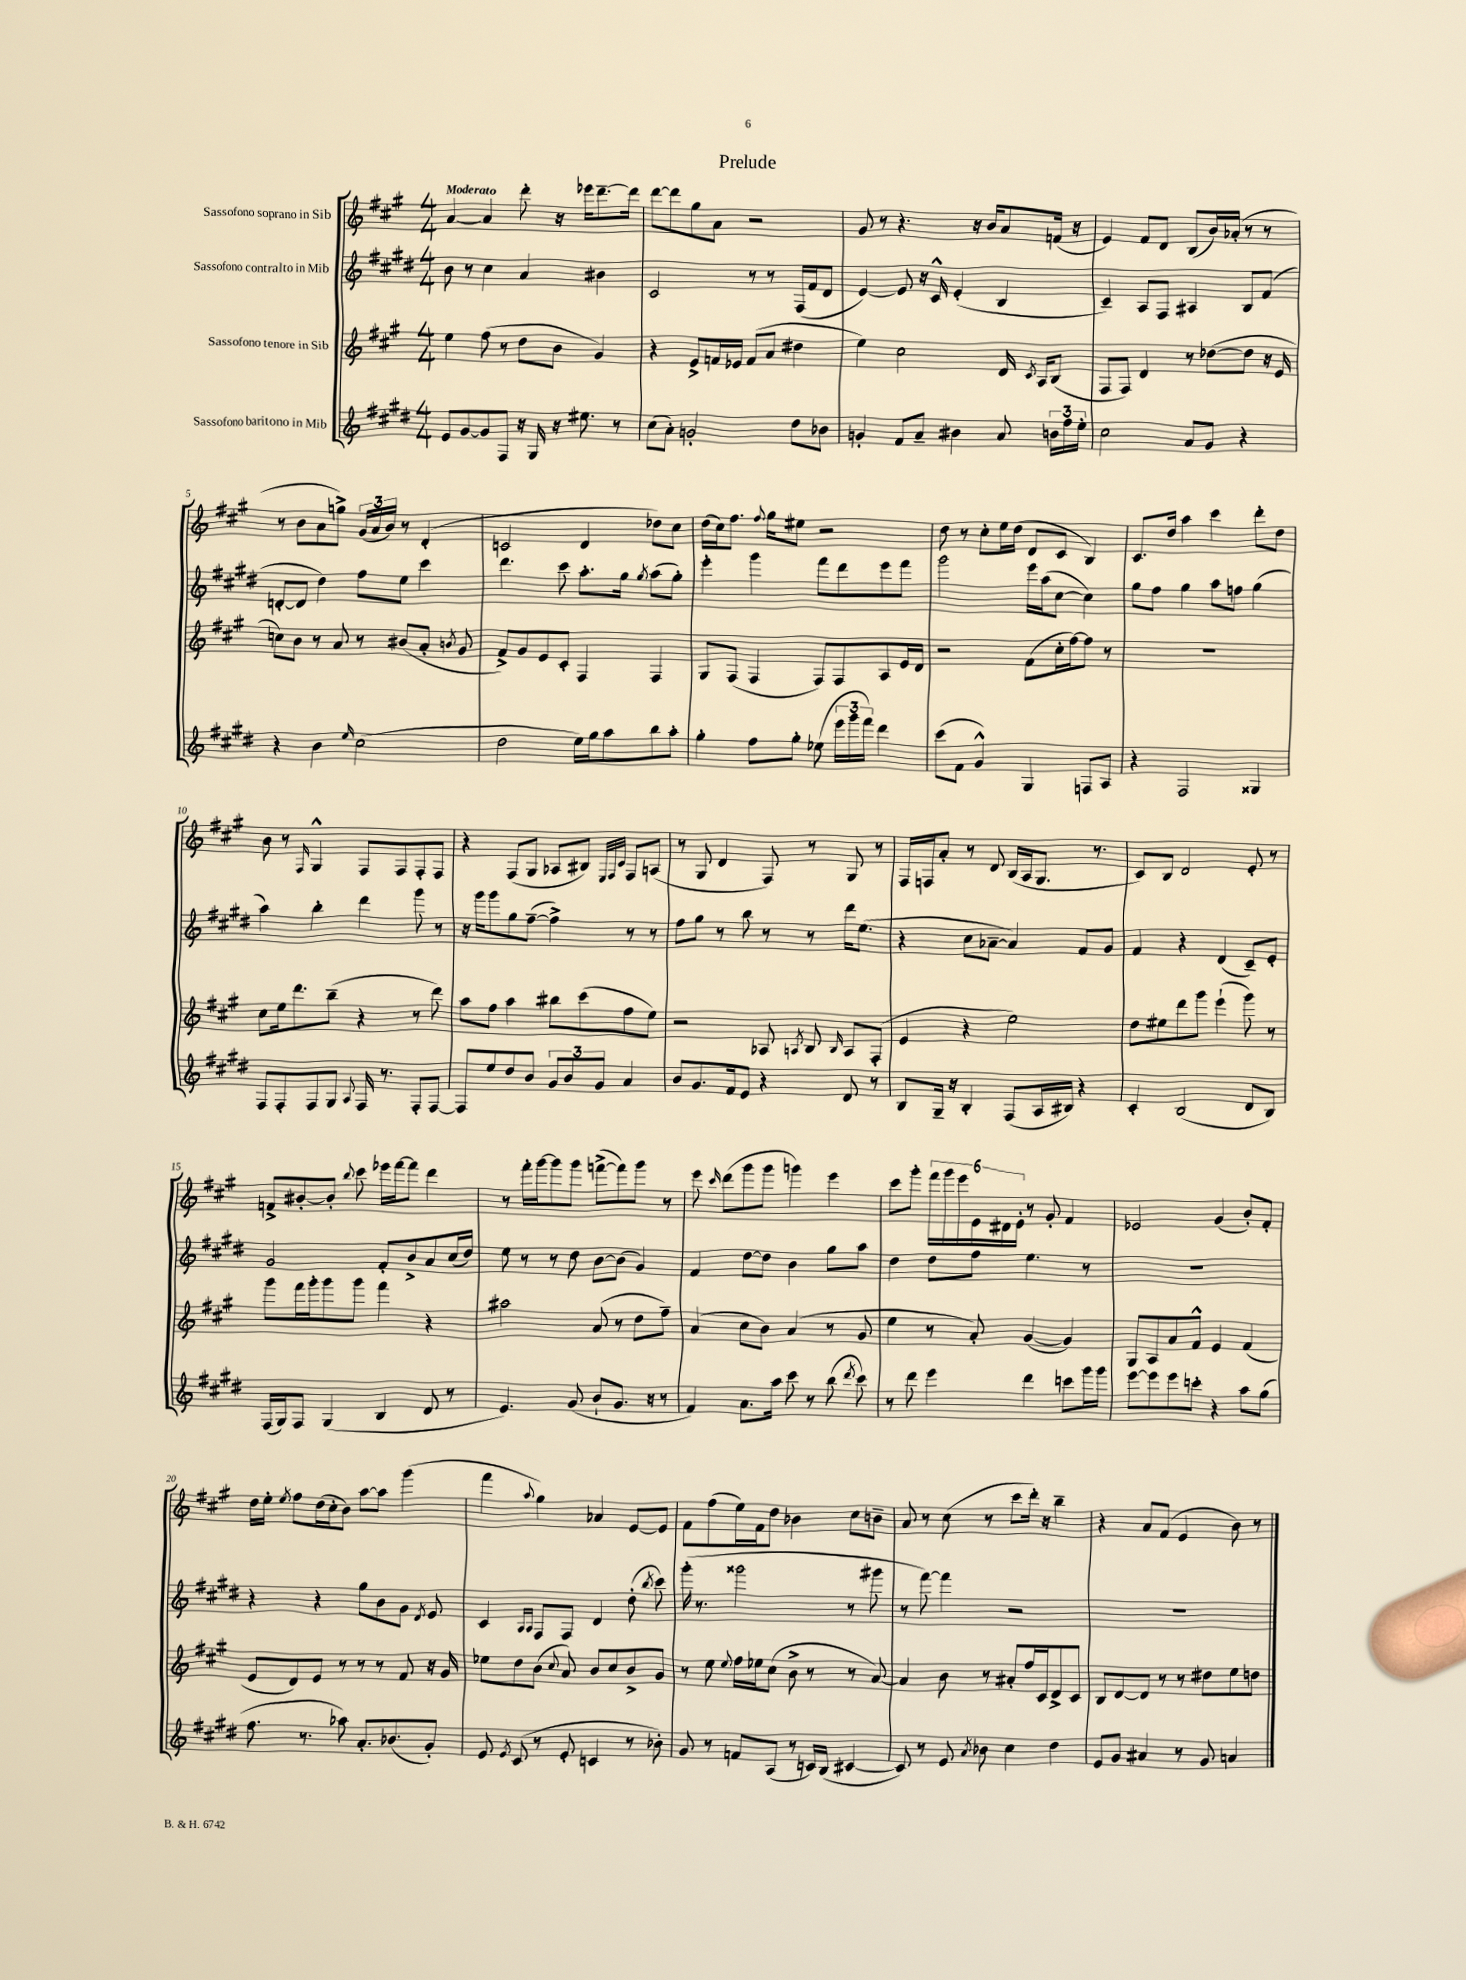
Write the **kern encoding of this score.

**kern	**kern	**kern	**kern
*staff4	*staff3	*staff2	*staff1
*clefG2	*clefG2	*clefG2	*clefG2
*k[f#c#g#d#]	*k[f#c#g#]	*k[f#c#g#d#]	*k[f#c#g#]
*M4/4	*M4/4	*M4/4	*M4/4
8e/L	4ee\	8b\	[4a/
[8g#/	.	8r	.
8g#/]	(8ff#\	4cc#\	4a/]
8F#/J	8r	.	.
16r	8dd\L	4a/	8ddd'\
16G#/	.	.	.
16r	8b\J	.	16r
8.ee#\	.	.	16eee-\LK
.	4g#/)	4b#\	[8.ddd~\
8r	.	.	.
.	.	.	16ddd\]Jk
=	=	=	=
(8cc#\L	4r	2c#/	[8ddd\L
8a'\J)	.	.	8ddd\]
2g'/	8e^/L	.	8gg#\
.	16f/L	.	8a\J
.	16e-/JJ	.	.
.	(8f/L	8r	2r
.	8a/J	8r	.
8dd#\L	4dd#\	(16F#/LL	.
.	.	16f#/J	.
8b-\J	.	8d#/J	.
=	=	=	=
4g'/	4ee\)	[4e/)	8g#/
.	.	.	8r
8f#/L	2cc#\	8e/]	4.r
8a~/J	.	16r	.
.	.	16c#^^/	.
4b#\	.	(4e'/	.
.	.	.	16r
.	.	.	16b/LK
8a/	16d/	4B/	8a/
.	8qc#/	.	.
.	16A/LK	.	.
24b\LL	(8B/J	.	(16f/Jk
24ff#\	.	.	.
.	.	.	16r
24ee'\JJ	.	.	.
=	=	=	=
2cc#\	8F#/L	4c#~/)	4e/)
.	8F#/J)	.	.
.	4d/	8A/L	8f#/L
.	.	8F#/J	8d/J
8a/L	8r	4A#/	(8B/L
8g#/J	([8dd-\L	.	16b/L)
.	.	.	(16a-'/JJ
4r	8dd-\]J	8B/L	8r
.	16r	(8f#/J	8r
.	16e/	.	.
=	=	=	=
4r	8cc\L)	[8d'/L	8r
.	8b\J	8d/]J	8b\L
4b\	8r	4dd#\)	8a\
.	8a/	.	8gg^\J)
16qqee/	.	.	.
(2cc#\	8r	8ff#\L	(24g#/LL
.	.	.	24a/
.	.	.	24b/JJ)
.	(8b#/L	8ee\J	8r
.	8a'/J	4ccc#\	(4d'/
.	8qb/	.	.
.	8g#/	.	.
=	=	=	=
2dd#\	8f#^/L)	4.ddd#\	2c/
.	8g#/	.	.
.	8e/	.	.
.	8c#'/J	8ccc#\	.
16ee\LL)	4F#/	8.aa'\L	4d/
16gg#\J	.	.	.
8aa\	.	.	.
.	.	16gg#\Jk	.
.	.	8qgg#/	.
8bb\	4F#/	(8aa\L	8dd-\L)
8aa'\J	.	8gg#'\J)	8cc#\J
=	=	=	=
4gg#'\	8G#/L	4eee'\	(16dd\LL
.	.	.	16cc#\J)
.	(8F#/J	.	8.ff#\J
8ff#\L	4F#/	4ggg#\	.
.	.	.	8qqff#/
.	.	.	16gg#\LK
8gg#'\J	.	.	8ee#\J
(8ee-\	8F#/L)	8fff#\L	2r
24eee\LL	8F#/	8ddd#\	.
24ggg#\	.	.	.
24fff#\JJ)	.	.	.
4ddd#\	8A/	8eee\	.
.	16e/L	8fff#\J	.
.	16d/JJ	.	.
=	=	=	=
(8ccc#\L	2r	2ggg#\	8dd\
8f#\J	.	.	8r
4g#^^/)	.	.	8cc#'\L
.	.	.	16ee\L
.	.	.	(16dd\JJ
4G#/	(8f#\L	16eee\LL	8d/L
.	.	(16aa\J	.
.	16cc#'\L	[8cc#\J	8c#/J
.	[16ff#\J)	.	.
8F/L	8ff#\]J	4cc#\])	4B/)
8A/J	8r	.	.
=	=	=	=
4r	1r	8gg#\L	8.c#/L
.	.	8ff#\J	.
.	.	.	16dd/Jk
2F#/	.	4gg#\	4aa\
.	.	8aa\L	4ccc#\
.	.	8ff\J	.
4G##/	.	(4gg#\	8ddd'\L
.	.	.	8dd\J
=	=	=	=
8F#/L	8cc#\L	4aa\)	8b\
8F#'/	16ee\k	.	8r
.	8.ddd\	.	.
.	.	.	16qqF#/
8F#/	.	4bb'\	4G#^^/
8G#/J	(8bb~\J	.	.
8qqA/	.	.	.
16F#/	4r	4ddd#\	8F#/L
8.r	.	.	.
.	.	.	8F#/
8F#'/L	8r	8ggg#\	8F#'/
[8F#/J	8ddd\)	8r	8F#/J
=	=	=	=
8F#/]L	8aa\L	16r	4r
.	.	16ggg#\LK	.
8ee/	8ff#\J	8ggg#\	.
8dd#/	4aa\	8gg#\	(8F#/L
8b/J	.	([8ff#~\J	8G#/J
12g#/L	8bb#\L	4ff#^\])	8A-/L
12b/	.	.	.
.	(8ccc#\	.	8B#/J)
12g#/J	.	.	.
.	.	.	32qqE/LLL
.	.	.	32qqF#/
.	.	.	32qqc#/JJJ
4a/	8ff#\	8r	8F#/L
.	8ee\J)	8r	(8A/J
=	=	=	=
8b/L	2r	8ff#\L	8r
8.g#/	.	8gg#\J	8G#/
.	.	8r	4d/
16f#/k	.	.	.
8e/J	.	8bb\	.
4r	8A-/	8r	8F#/)
.	8qA/	.	.
.	8B/	8r	8r
.	16qqB/	.	.
8d#/	8A/L	16ddd#\LK	8G#/
.	.	(8.ee\J	.
8r	(8F#'/J	.	8r
=	=	=	=
8B/L	4e/	4r	16F#/LL
.	.	.	16F/J
16G#~/Jk	.	.	8a'/J
16r	.	.	.
4B'/	4r	8cc#\L	8r
.	.	[8a-~\J	8d/
(8F#/L	2ee\)	4a-/])	(16B/LL
.	.	.	16A/J
16A/L	.	.	8.G#/J
16B#/JJ)	.	.	.
4r	.	8f#/L	.
.	.	.	8.r
.	.	8g#/J	.
=	=	=	=
4c#'/	8dd\L	4f#/	8c#/L)
.	8ee#\	.	8B/J
(2B/	8ddd\	4r	2d/
.	8ggg#\J	.	.
.	(4eee`\	(4d#/	.
8d#/L	8ggg#\)	8c#~/L)	8e'/
8B/J)	8r	8e'/J	8r
=	=	=	=
(16F#/LL	8ggg#\L	2g#/	8f^/L
16G#/J)	.	.	.
8F#/J	16fff#\L	.	[8b#'/
.	16ggg#'\J	.	.
(4G#/	8ggg#\	.	8b#'/]J
.	.	.	8qqbb/
.	8ggg#\J	.	8ccc#\
4B/	4fff#\	8f#'/L	16eee-\LL
.	.	.	[16fff#\J
.	.	8b^/	8fff#\]J
8d#/	4r	8a/	4ddd\
8r	.	(16cc#/L	.
.	.	16dd#/JJ)	.
=	=	=	=
4.e/)	2aa#\	8ee\	8r
.	.	8r	16fff#'\LL
.	.	.	[16ggg#\J
.	.	8r	8ggg#\]
(8g#/	.	8dd#\	8ggg#\J
8b`/L	(8a/	[8b\L	([8fff^\L
8.g#/J	8r	(8b\]J	8fff\])
.	8dd\L	4g#/)	8ggg#\J
16r	.	.	.
8r	8ff#~\J)	.	8r
=	=	=	=
4f#/)	(4a/	4f#/	8eee\
.	.	.	16qqccc#/
.	.	.	(8ddd\L
8.a\L	8cc#\L	[8dd#\L	8ggg#\
.	8b\J)	8dd#\]J	8ggg#\J
16aa\Jk	.	.	.
8ccc#\	(4a/	4b\	4ggg\)
8r	.	.	.
(8bb\	8r	8gg#\L	4eee\
8qddd#/	.	.	.
8ccc#\)	8g#/	8aa\J	.
=	=	=	=
8r	4ee\	4dd#\	8ccc#\L
8ddd#\	.	.	8ggg#'\J
4eee\	8r	8dd#\L	24fff#\LL
.	.	.	24ggg#\
.	.	.	24eee\
.	8a'/)	8ff#\J	24e\
.	.	.	24d#\
.	.	.	24e'\JJ
4ddd#\	([4g#/	4.ee\	8r
.	.	.	8g#'/
8ccc\L	4g#/])	.	4f#/
16ggg#\L	.	8r	.
16ggg#\JJ	.	.	.
=	=	=	=
[8eee\L	8G#/L	1r	2e-/
8eee\]	8A/	.	.
8eee\	8a/	.	.
8ccc'\J	8f#^^/J	.	.
4r	4e/	.	(4g#/
8aa\L	(4f#/	.	8b'/L)
(8gg#\J	.	.	8f#'/J
=	=	=	=
8.ff#\	8e/L	4r	16dd\LL
.	.	.	16ee'\JJ
.	.	.	8qee/
.	8d/)	.	8ff#\L
8.r	.	.	.
.	8e/J	4r	(16dd\L
.	.	.	16cc#'\J
8aa-\)	8r	.	8b\J)
8.a'/L	8r	8gg#\L	[8aa\L
.	8r	8b\	8aa\]J
(8.b-/	.	.	.
.	8f#/	8g#\J	(4ggg#\
.	.	8qd#/	.
8g#'/J)	16r	8e/	.
.	16g#/	.	.
=	=	=	=
8e/	8ee-\L	4c#/	4fff#\
8qe/	.	.	.
(8c#/	8dd\	.	.
.	.	16qqA/LL	.
.	.	16qqA/JJ	8qqaa/
8r	(8b\J	8F#/L	4gg#\)
.	8qqcc#/	.	.
8e'/	8a/)	8F#/J	.
4c/	8b/L	4d#/	4a-/
.	8cc#/	.	.
8r	8b^/	(8dd#'\	[8e/L
.	.	8qbb/	.
8b-'\)	8g#/J	8ccc#\)	8e/]J
=	=	=	=
8g#/	8r	(16ggg#'\	8f#\L
.	.	8.r	.
8r	8ee\	.	(8ff#\
.	8qqee/	.	.
8f/L	16ff#\LL	2ggg##\	16ee\L)
.	16ee-\J	.	16f#\J
(8A/J	(8cc#\J	.	8dd\J
8r	8b^\	.	4b-\
16c/LL)	8r	.	.
(16B/JJ	.	.	.
[4c#/	8r	8r	8cc#\L
.	[8a/)	8ggg#\	8b~\J
=	=	=	=
8c#/])	4a/]	8r	8a/
8r	.	[8fff#\)	8r
8e/	8b\	4fff#\]	(8cc#\
8qa/	.	.	.
8b-\	8r	.	8r
4cc#\	8a#'/L	2r	8ccc#\L
.	16ff#/L	.	16ddd'\Jk)
.	16c#/J	.	16r
4dd#\	8d^/	.	4bb~\
.	8c#/J	.	.
=	=	=	=
8e/L	8B/L	1r	4r
8g#/J	[8d/	.	.
4a#/	8d/]J	.	8a/L
.	8r	.	(8f#/J
8r	8r	.	4e/
8g#/	8dd#\L	.	.
4a/	8ee\	.	8b\)
.	8dd\J	.	8r
==	==	==	==
*-	*-	*-	*-
